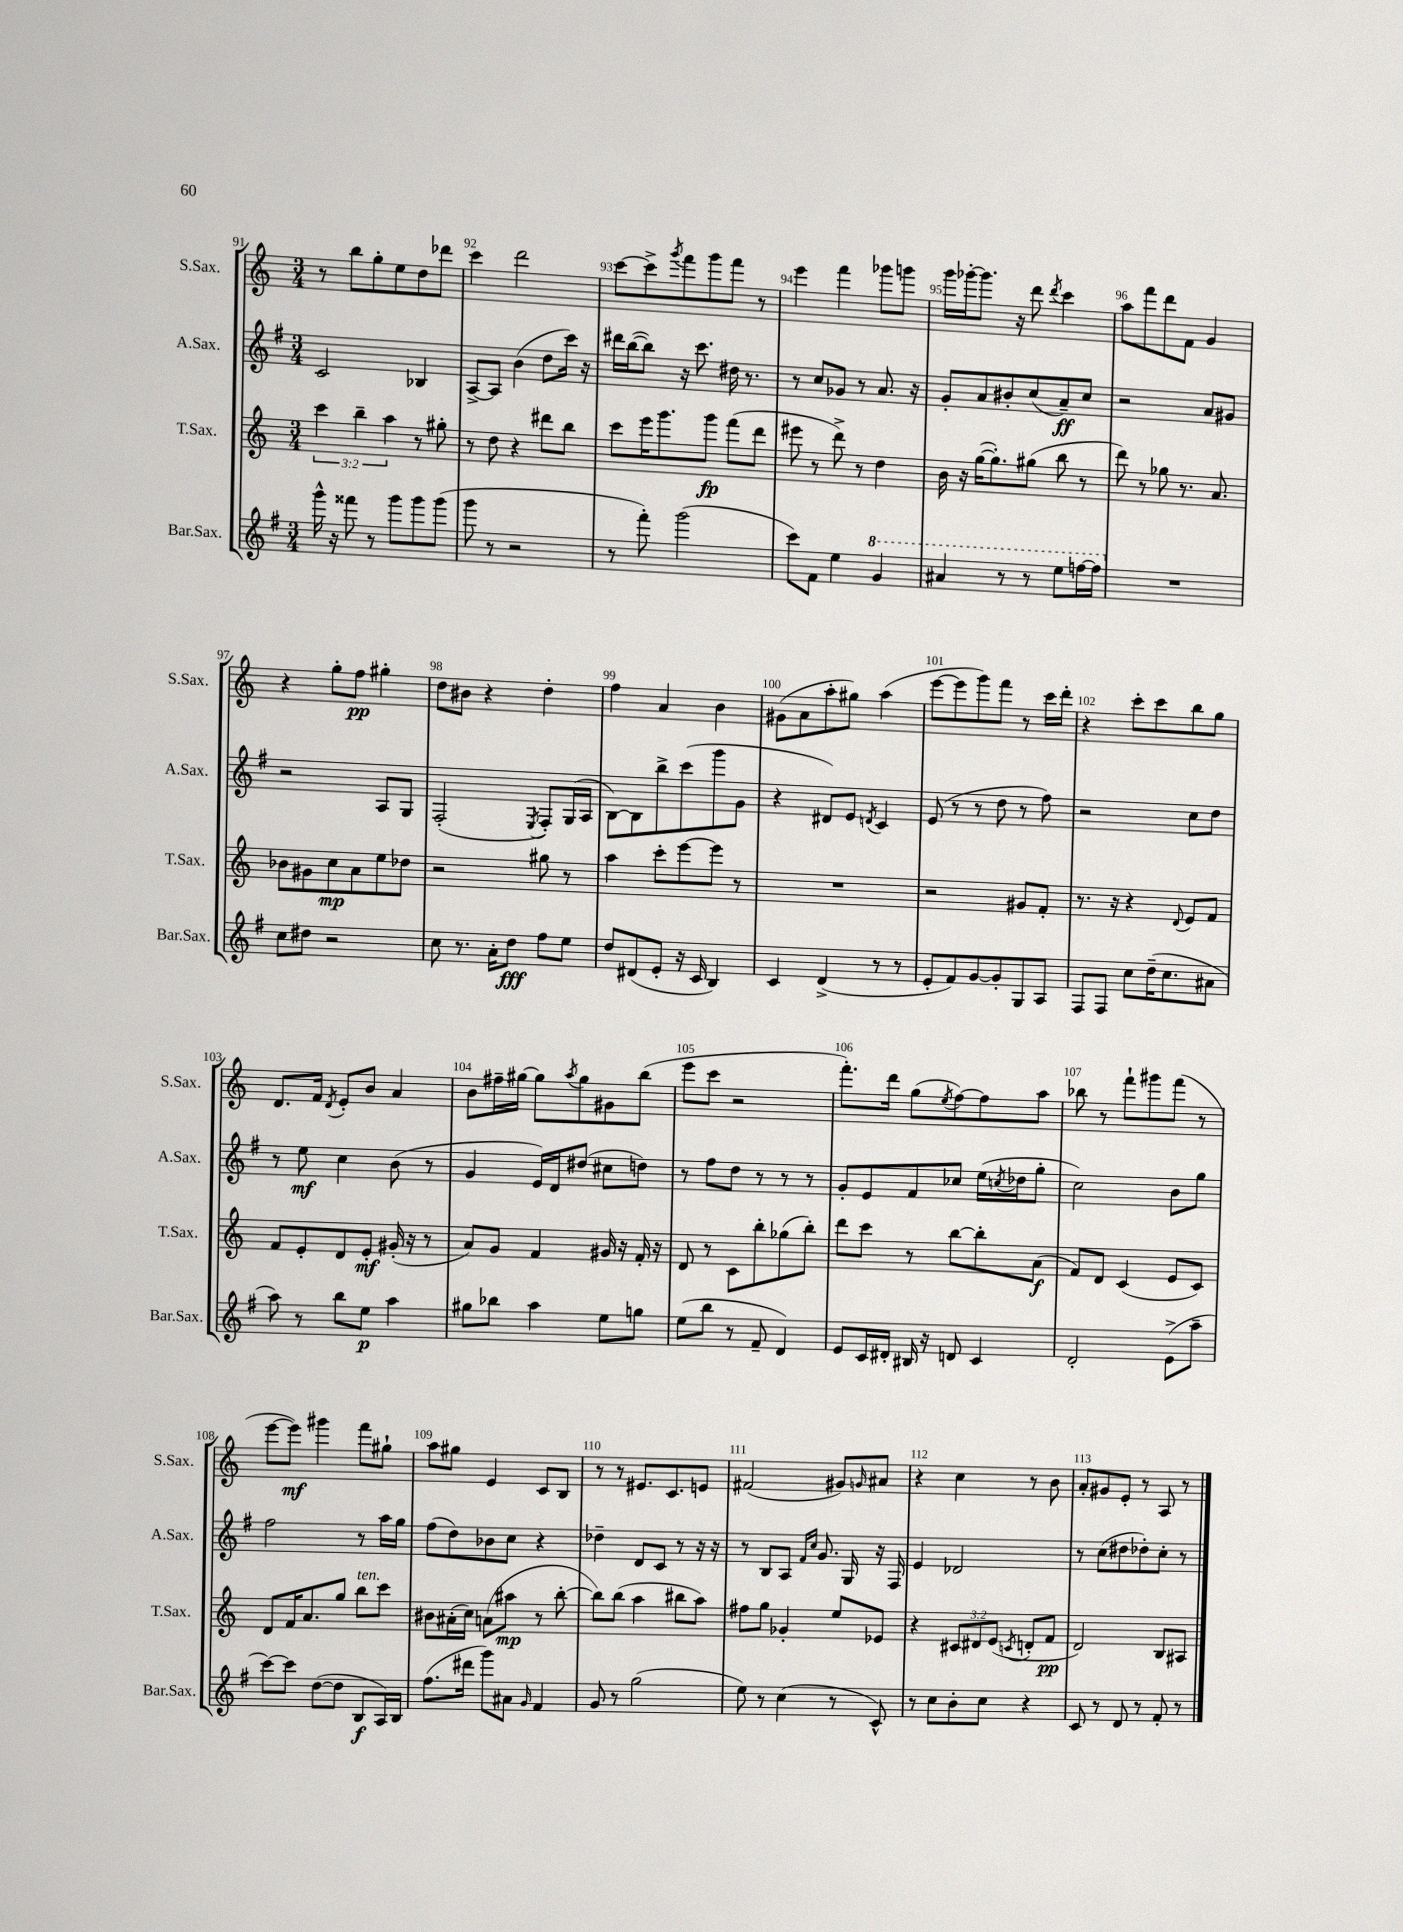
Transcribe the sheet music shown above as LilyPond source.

<<
\new StaffGroup <<
\new Staff = "s0" \with { instrumentName = "S.Sax." shortInstrumentName = "S.Sax." } {
    \clef treble \key c \major \numericTimeSignature \time 3/4
    r8 b''8 g''8-. e''8 d''8 des'''8 |
    c'''4 d'''2 |
    c'''8~ c'''8-> \acciaccatura { g'''8 } f'''8 g'''8 f'''8 r8 |
    e'''4 f'''4 ges'''8 g'''8 |
    g'''16 ges'''16~-. ges'''8. r16 d'''8 \acciaccatura { d'''8 } c'''4 |
    a''8 f'''8 d'''8 f'8 g'4 |
    r4 g''8-. f''8\pp gis''4-. |
    d''8 bis'8 r4 d''4-. |
    f''4 a'4 b'4 |
    gis'8( a'8 a''8-. gis''8) a''4( |
    e'''8~ e'''8 g'''8) f'''8 r8 c'''16 d'''16-. |
    r4 c'''8-. c'''8 b''8 g''8 |
    d'8. f'16 \acciaccatura { d'8 } e'8-. b'8 a'4 |
    b'8 fis''16-- gis''16~ gis''8 \acciaccatura { a''8 } gis''8 gis'8 b''8( |
    e'''8 c'''8 r2 |
    f'''8.-.) d'''16 g''8( \acciaccatura { e''8 } f''8~) f''8 a''8 |
    bes''8 r8 f'''8-! gis'''8 f'''8( r8 |
    e'''8~ e'''8\mf) gis'''4 f'''8 gis''8-! |
    a''8 gis''8 e'4 c'8 b8 |
    r8 r8 eis'8. c'8. e'8 |
    fis'2( gis'8) \grace { g'16 } ais'8 |
    r4 c''4 r8 b'8 |
    a'8-. gis'8 e'8-. r8 a8 r8 \bar "|." |
}
\new Staff = "s1" \with { instrumentName = "A.Sax." shortInstrumentName = "A.Sax." } {
    \clef treble \key g \major \numericTimeSignature \time 3/4
    c'2 bes4 |
    a8~-> a8 b'4( d''8 c'''16) r16 |
    dis'''16 b''16~( b''8) r16 c'''8. dis''16 r8. |
    r8 c''8 ges'8 r8 a'8. r16 |
    g'8-. a'8 bis'8-. c''8( a'8--\ff) c''8 |
    r2 a'8 gis'8 |
    r2 a8 g8 |
    fis2-.( \acciaccatura { e8 } fis8-.) g16( a16 |
    b8~) b8 b''8-> c'''8( g'''8 g'8 |
    r4 dis'8) e'8 \acciaccatura { d'8 } c'4 |
    e'8( r8 r8 d''8 r8 fis''8) |
    r2 c''8 d''8 |
    r8 e''8\mf c''4 b'8( r8 |
    g'4 e'16) d'16 dis''8( cis''8 d''8) |
    r8 fis''8 d''8 r8 r8 r8 |
    g'8-. e'8 fis'8 ces''8 e''16( \acciaccatura { c''8 } des''16 g''8-. |
    c''2) b'8 g''8 |
    fis''2 r8 a''16 g''16 |
    fis''8( d''8) bes'8 c''8 r4 |
    des''4-- d'8 c'8 r8 r16 r16 |
    r8 b8 a8 \grace { fis'16 c''16 } g'8. g16 r16 fis16 |
    e'4 des'2 |
    r8 c''8( dis''8 des''8-.) c''8-. r8 \bar "|." |
}
\new Staff = "s2" \with { instrumentName = "T.Sax." shortInstrumentName = "T.Sax." } {
    \clef treble \key c \major \numericTimeSignature \time 3/4 \override Staff.TupletNumber.text = #tuplet-number::calc-fraction-text
    \tuplet 3/2 { c'''4 b''4-- a''4 } r8 gis''8-. |
    r8 d''8 r4 dis'''8 b''8 |
    c'''8 e'''16 g'''8. g'''8\fp f'''8( d'''8 |
    eis'''8 r8 d'''8->) r8 d''4 |
    b'16 r16 g''16~( g''8.-.) gis''8( b''8 r8 |
    d'''8) r8 ges''8 r8. a'8. |
    bes'8 gis'8 c''8\mp a'8 e''8 des''8 |
    r2 gis''8 r8 |
    a''4 c'''8-. e'''8~ e'''8 r8 |
    R2. |
    r2 gis'8 f'8-. |
    r8. r16 r4 \appoggiatura { d'8 } e'8 f'8 |
    f'8 e'8-. d'8 e'8-.\mf gis'16-.( r16 r8 |
    a'8) g'8 f'4 gis'16 r16 f'16-. r16 |
    d'8 r8 c'8 b''8-. ges''8( b''8-.) |
    d'''8 c'''8 r8 b''8~ b''8-. a'8\f( |
    f'8) d'8 c'4( e'8 c'8) |
    d'8 f'16 a'8. g''8 b''8^\markup { \italic "ten." } c'''8 |
    bis'8 ais'16-.( c''16) a'8( ais''8\mp r8 b''8~-. |
    b''8) b''8( a''4 bis''8 a''8) |
    fis''8 g''8 ges'4-. e''8 ees'8 |
    r4 \tuplet 3/2 { cis'8 dis'8 e'8( } \acciaccatura { c'8 } d'8-. f'8\pp |
    d'2) b8 ais8 \bar "|." |
}
\new Staff = "s3" \with { instrumentName = "Bar.Sax." shortInstrumentName = "Bar.Sax." } {
    \clef treble \key g \major \numericTimeSignature \time 3/4
    g'''16-^ r16 fisis'''8 r8 g'''8 g'''8 g'''8( |
    g'''8 r8 r2 |
    r8 fis'''8-.) g'''2( |
    c'''8) fis'8 e''4 \ottava #1 g''4 |
    ais''4 r8 r8 e'''8 f'''16~ f'''16 \ottava #0 |
    R2. |
    c''8 dis''8 r2 |
    c''8 r8. a'16-. d''8\fff fis''8 e''8 |
    d''8 dis'8( e'8-. r16 c'16 b4) |
    c'4 d'4->( r8 r8 |
    e'8-. fis'8) g'8~ g'8-. g8 a8 |
    fis8 fis8 c''8 d''16--( c''8. ais'8 |
    a''8) r8 b''8 e''8\p a''4 |
    gis''8 bes''8 a''4 e''8 g''8 |
    e''8( b''8 r8 fis'8-- d'4) |
    e'8 c'16 dis'16-. bis16 r16 d'8 c'4 |
    d'2-. e'8->( a''8-- |
    c'''8~) c'''8 d''8~( d''8 b8\f a16) b16 |
    fis''8.( dis'''16 g'''8) ais'8 \grace { g'16 } fis'4 |
    g'8 r8 g''2( |
    e''8) r8 c''4( r8 c'8-^) |
    r8 c''8 b'8-. c''8 r4 |
    c'8 r8 d'8 r8 fis'8-. r8 \bar "|." |
}
>>
>>
\layout { \context { \Score currentBarNumber = #91 \override BarNumber.break-visibility = ##(#f #t #t) barNumberVisibility = #all-bar-numbers-visible } }
